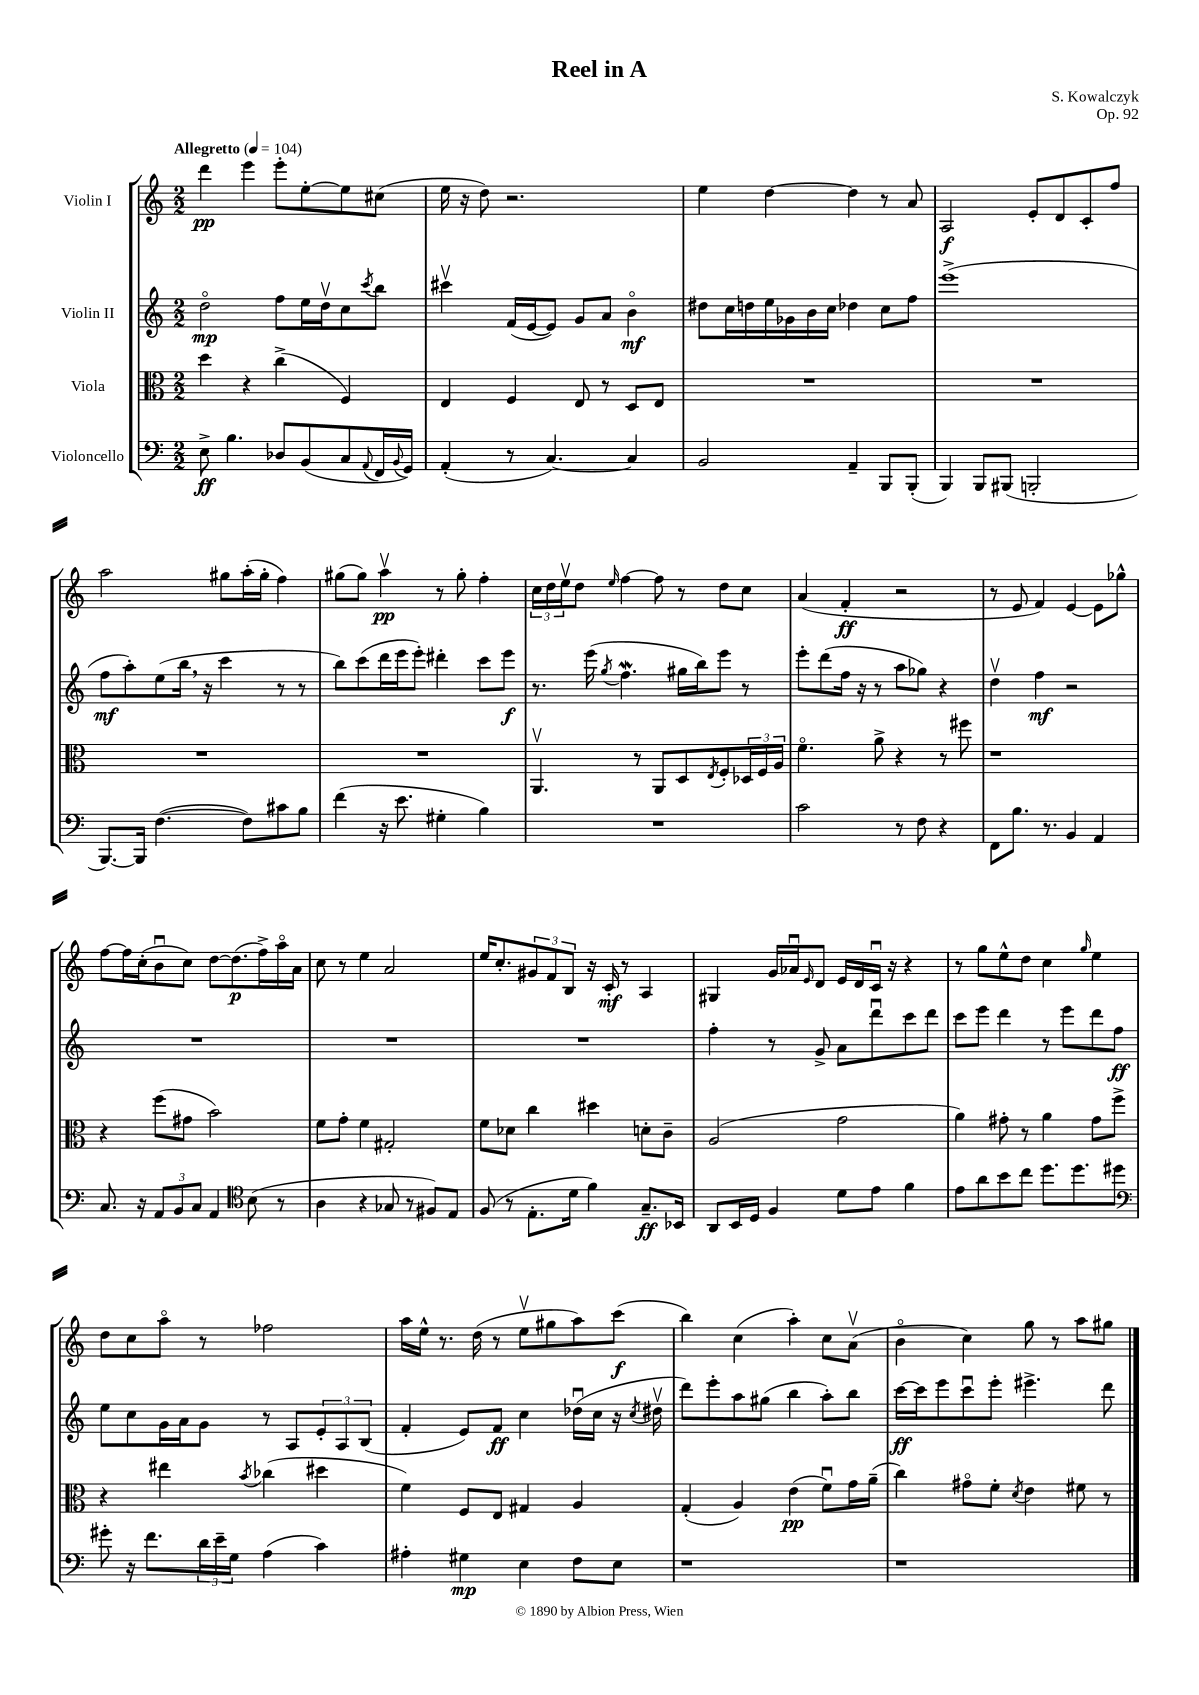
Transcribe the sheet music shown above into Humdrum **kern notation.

**kern	**kern	**kern	**kern
*staff4	*staff3	*staff2	*staff1
*clefF4	*clefC3	*clefG2	*clefG2
*k[]	*k[]	*k[]	*k[]
*M2/2	*M2/2	*M2/2	*M2/2
*MM104	*MM104	*MM104	*MM104
8E^	4dd	2ddo	4ddd
4.B	.	.	.
.	4r	.	4eee
8D-	(4cc^	8ff	8eee'
(8BB	.	16ee	[8ee'
.	.	16ddv	.
8C	4F)	8cc	8ee]
8qqAA	.	8qccc	.
16FF	.	8bb	(8cc#
8qqBB	.	.	.
16GG)	.	.	.
=	=	=	=
(4AA'	4E	4ccc#v	16ee
.	.	.	16r
.	.	.	8dd)
8r	4F	(16f	2.r
.	.	[16e	.
[4.C)	.	8e])	.
.	8E	8g	.
.	8r	8a	.
4C]	8D	4bo	.
.	8E	.	.
=	=	=	=
2BB	1r	8dd#	4ee
.	.	16cc	.
.	.	16dd	.
.	.	16ee	[4dd
.	.	16g-	.
.	.	16b	.
.	.	16cc	.
4AA~	.	4dd-	4dd]
8BBB	.	8cc	8r
(8BBB'	.	8ff	8a
=	=	=	=
4BBB)	1r	(1eee^	2A
8BBB	.	.	.
(8BBB#	.	.	.
2BBB'	.	.	8e'
.	.	.	8d
.	.	.	8c'
.	.	.	8ff
=	=	=	=
[8.BBB)	1r	8ff	2aa
.	.	8aa')	.
16BBB]	.	.	.
([4.F	.	(8ee	.
.	.	16bb	.
.	.	16r	.
.	.	4ccc	8gg#
8F])	.	.	(16aa'
.	.	.	16gg#'
8c#	.	8r	4ff)
8B	.	8r	.
=	=	=	=
(4f	1r	8bb)	(8gg#
.	.	(8ccc	8gg#)
16r	.	16ddd	4aav
8.e	.	16eee	.
.	.	8eee')	.
4G#'	.	4ddd#'	8r
.	.	.	8gg#'
4B)	.	8ccc	4ff'
.	.	8eee	.
=	=	=	=
1r	4.AAv	8.r	24cc
.	.	.	24dd
.	.	.	24eev
.	.	.	8dd
.	.	(16eee	.
.	.	8qgg	16qqee
.	.	4.ff	[4ff
.	8r	.	.
.	8AA	.	8ff]
.	8D	16gg#	8r
.	.	16bb)	.
.	8qE	.	.
.	8F'	8eee	8dd
.	24D-	8r	8cc
.	24F	.	.
.	24A	.	.
=	=	=	=
2c	4.fo	8eee'	(4a
.	.	(8ddd	.
.	.	16ff	4f'
.	.	16r	.
.	8a^	8r	.
8r	4r	8aa	2r
8F	.	8gg-)	.
4r	8r	4r	.
.	8ff#	.	.
=	=	=	=
8FF	1r	4ddv	8r
8.B	.	.	8e
.	.	4ff	4f)
8.r	.	.	.
4BB	.	2r	[4e
4AA	.	.	8e]
.	.	.	8gg-^^
=	=	=	=
8.C	4r	1r	[8ff
.	.	.	16ff]
16r	.	.	(16cc'
12AA	(8ff	.	8bu
12BB	.	.	.
.	8g#	.	8cc)
12C	.	.	.
4AA	2b)	.	[8dd
.	.	.	(8.dd]
*clefC4	*	*	*
(8B	.	.	.
.	.	.	16ff^)
8r	.	.	16aao
.	.	.	16a
=	=	=	=
4A	8f	1r	8cc
.	8g'	.	8r
4r	4f	.	4ee
8G-	2G#'	.	2a
8r	.	.	.
8F#)	.	.	.
8E	.	.	.
=	=	=	=
(8F	8f	1r	16ee
.	.	.	8.cc'
8r	8d-	.	.
8.E'	4cc	.	12g#
.	.	.	12f
.	.	.	12B
16d	.	.	.
4f)	4dd#	.	16r
.	.	.	16c'
.	.	.	8r
8.G~	8d'	.	4A
.	8c~	.	.
16BB-	.	.	.
=	=	=	=
8AA	(2A	4ff'	4G#
16BB	.	.	.
16D	.	.	.
4F	.	8r	16g
.	.	.	16a-u
.	.	.	16qqe
.	.	8g^	8d
8d	2g	8a	16e
.	.	.	16d
8e	.	8dddu	16cu
.	.	.	16r
4f	.	8ccc	4r
.	.	8ddd	.
=	=	=	=
8e	4a)	8ccc	8r
8a	.	8eee	8gg
8b	8g#'	4ddd	8ee^^
8cc	8r	.	8dd
8.dd	4a	8r	4cc
.	.	8eee	.
8.dd	.	.	.
.	.	.	16qqgg
.	8g#	8ddd	4ee
8dd#	8ff^	8ff	.
=	=	=	=
*clefF4	*	*	*
8g#'	4r	8ee	8dd
16r	.	8cc	8cc
8.f	.	.	.
.	4ee#	16g	8aao
.	.	16a	.
24d	.	8g	8r
24e~	.	.	.
24G	.	.	.
.	8qb	.	.
(4A	(4cc-	8r	2ff-
.	.	8A	.
4c)	4dd#	12e'	.
.	.	12A	.
.	.	(12B	.
=	=	=	=
4A#'	4f)	4f'	16aa
.	.	.	16ee^^
.	.	.	8.r
4G#	8F	8e)	.
.	.	.	(16dd
.	8E	8f	8r
4E	4G#	4cc	8eev
.	.	.	8gg#
8F	4A	(16dd-u	8aa)
.	.	16cc	.
8E	.	16r	(8ccc
.	.	8qcc	.
.	.	16dd#v	.
=	=	=	=
1r	(4G'	8ddd)	4bb)
.	.	8eee'	.
.	4A)	8aa	(4cc
.	.	(8gg#	.
.	(4e	4bb	4aa')
.	8fu)	8aa')	8cc
.	16g	8bb	(8av
.	(16a~	.	.
=	=	=	=
1r	4cc)	[16ccc	4bo
.	.	16ccc]	.
.	.	8eee	.
.	8g#o	8cccu	4cc)
.	8f'	8eee'	.
.	8qd	.	.
.	4e	4.eee#^	8gg
.	.	.	8r
.	8f#	.	8aa
.	8r	8ddd	8gg#
==	==	==	==
*-	*-	*-	*-
